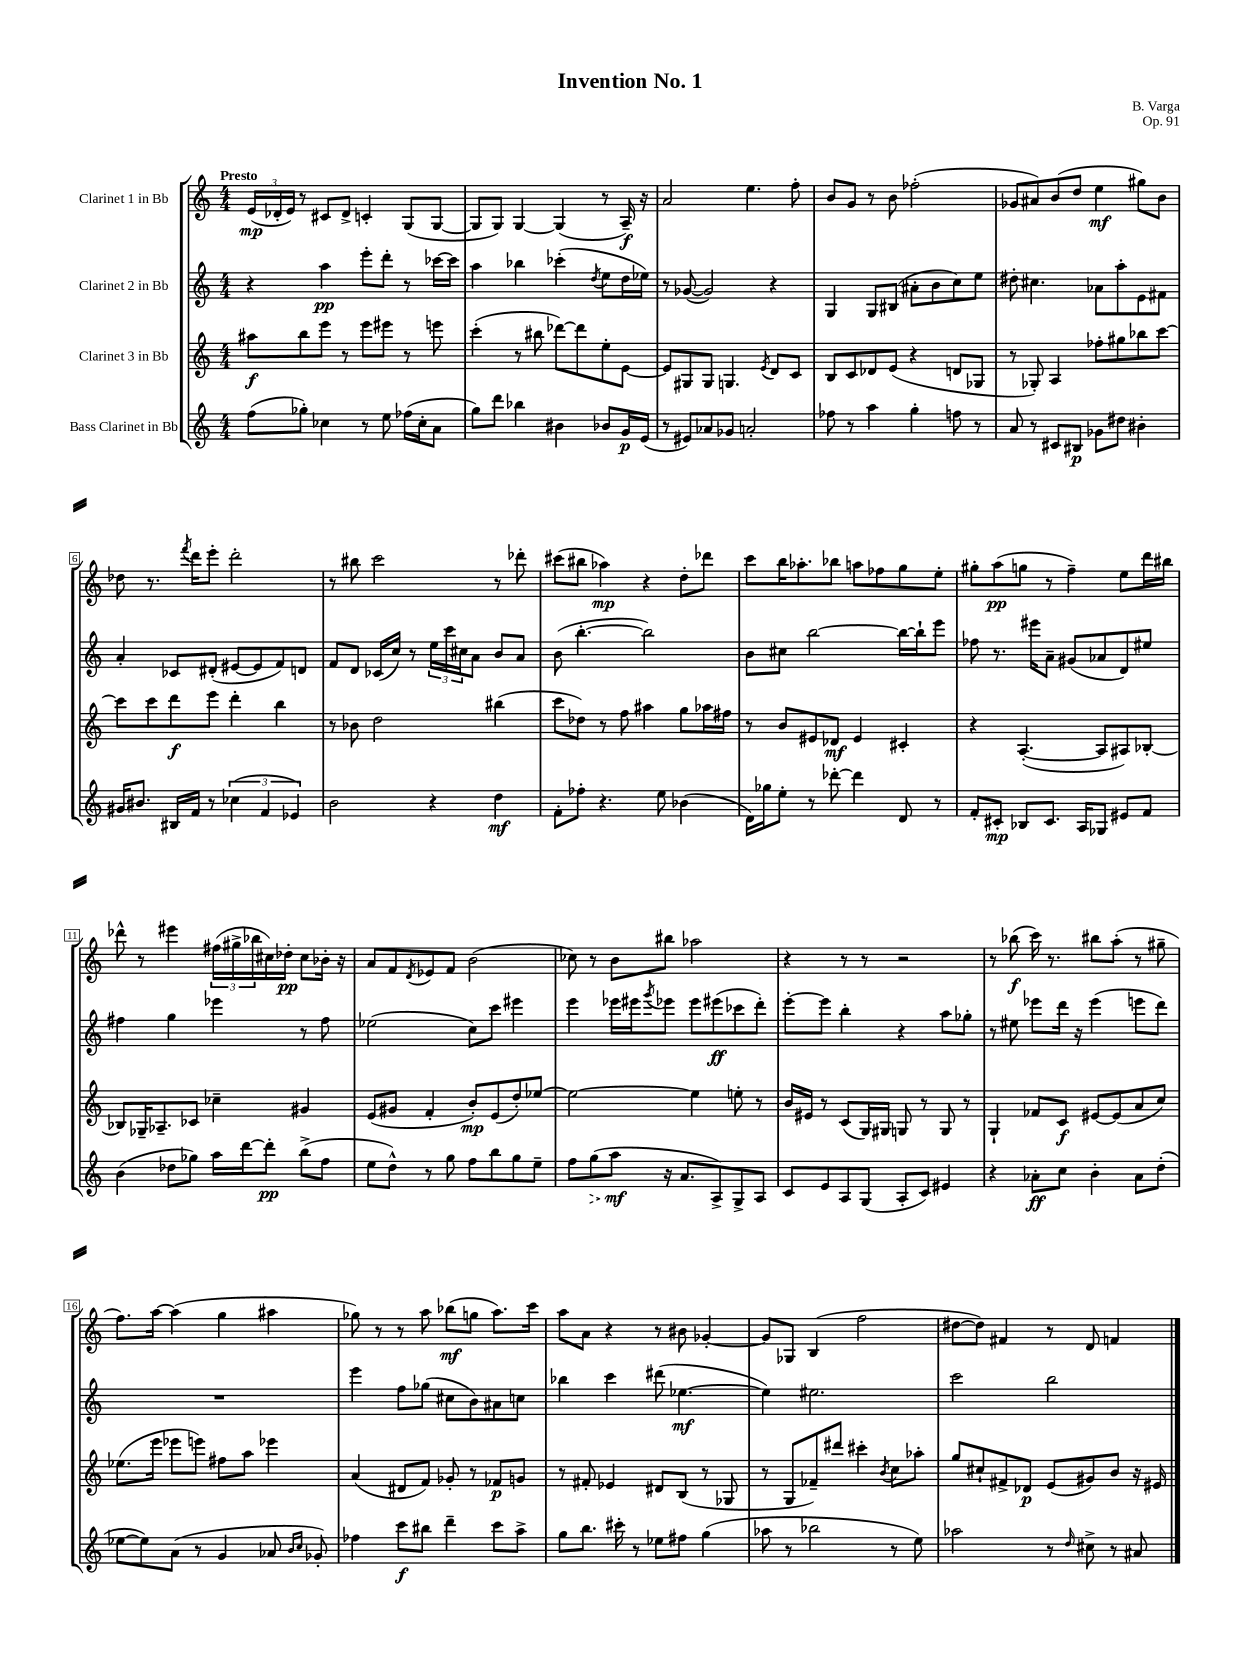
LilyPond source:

\header { title = "Invention No. 1" composer = "B. Varga" opus = "Op. 91" }
<<
\new StaffGroup <<
\new Staff = "s0" \with { instrumentName = "Clarinet 1 in Bb" } {
    \clef treble \key c \major \numericTimeSignature \time 4/4 \tempo "Presto"
    \tuplet 3/2 { e'16\mp( des'16-. e'16) } r8 cis'8 des'8-> c'4-. g8( g8~ |
    g8 g8) g4~ g4( r8 a16--\f) r16 |
    a'2 e''4. f''8-. |
    b'8 g'8 r8 b'8 fes''2-.( |
    ges'8 ais'8) b'8( d''8 e''4\mf gis''8) b'8 |
    des''8 r8. \acciaccatura { f'''8 } d'''16 e'''8-. d'''2-. |
    r8 bis''8 c'''2 r8 des'''8-. |
    cis'''8( bis''8 aes''4\mp) r4 d''8-. des'''8 |
    c'''8 b''16 aes''8.-. bes''8 a''8 fes''8 g''8 e''8-. |
    gis''8-. a''8\pp( g''8 r8 f''4--) e''8 d'''16 bis''16 |
    des'''8-^ r8 eis'''4 \tuplet 3/2 { fis''16( gis''16-> bes''16 } cis''16) des''16-.\pp cis''8 bes'16-. r16 |
    a'8 f'8 \acciaccatura { d'8 } ees'8 f'8 b'2( |
    ces''8) r8 b'8 bis''8 aes''2 |
    r4 r8 r8 r2 |
    r8 bes''8\f( c'''16) r8. bis''8 a''8-.( r8 gis''8-- |
    f''8.) a''16~ a''4( g''4 ais''4 |
    ges''8) r8 r8 a''8 bes''8\mf( g''8 a''8.) c'''16 |
    a''8 a'8 r4 r8 bis'8 ges'4~-. |
    ges'8 ges8 b4( f''2 |
    dis''8~ dis''8) fis'4 r8 d'8 f'4 \bar "|." |
}
\new Staff = "s1" \with { instrumentName = "Clarinet 2 in Bb" } {
    \clef treble \key c \major \numericTimeSignature \time 4/4
    r4 a''4\pp e'''8-. d'''8-. r8 ces'''16~ ces'''16 |
    a''4 bes''4 ces'''4-.( \acciaccatura { d''8 } e''8 d''16 ees''16) |
    r8 ges'8~( ges'2) r4 |
    g4 g8 bis8( ais'8-. b'8 c''8) e''8 |
    dis''8-. cis''4. aes'8 a''8-. e'8 fis'8 |
    a'4-. ces'8 dis'8-.( eis'8~ eis'8 f'8) d'8 |
    f'8 d'8 ces'16( c''16) r8 \tuplet 3/2 { e''16 c'''16 cis''16 } a'8 b'8 a'8 |
    b'8( b''4.~-. b''2) |
    b'8 cis''8 b''2~ b''16~ b''16-! e'''8 |
    fes''8 r8. eis'''16 a'8-- gis'8( aes'8 d'8) eis''8 |
    fis''4 g''4 ees'''4 r8 fis''8 |
    ees''2( c''8) c'''8 eis'''4 |
    e'''4 ees'''16 eis'''16 \acciaccatura { g'''8 } ees'''8 ees'''8 eis'''8\ff( ces'''8 d'''8-.) |
    e'''8~-. e'''8 b''4-. r4 a''8 ges''8-. |
    r8 eis''8 ees'''8 d'''16 r16 ees'''4( e'''8 d'''8) |
    R1 |
    e'''4 f''8 ges''8( cis''8 b'8) ais'8 c''8 |
    bes''4 c'''4 dis'''8( ees''4.~\mf |
    ees''4) eis''2. |
    c'''2 b''2 \bar "|." |
}
\new Staff = "s2" \with { instrumentName = "Clarinet 3 in Bb" } {
    \clef treble \key c \major \numericTimeSignature \time 4/4
    ais''8\f b''8 e'''8 r8 e'''8 eis'''8 r8 e'''8 |
    c'''4-.( r8 bis''8 des'''8~) des'''8 e''8-. e'8~ |
    e'8 gis8 gis8 g4. \acciaccatura { e'8 } d'8 c'8 |
    b8 c'8 des'8 e'8( r4 d'8 ges8 |
    r8 ges8-.) a4 fes''8-. gis''8 bes''8 c'''8~ |
    c'''8 c'''8 d'''8\f e'''8 d'''4-. b''4 |
    r8 bes'8 d''2 bis''4( |
    c'''8 des''8) r8 f''8 ais''4 g''8 aes''16 fis''16 |
    r8 b'8 eis'8 des'8\mf eis'4 cis'4-. |
    r4 a4.~-.( a8 ais8) bes8~-. |
    bes8 ges16-- aes8.-- ces'8 ces''4-- gis'4 |
    e'8( gis'8 f'4-. b'8-.\mp) e'8( d''8-.) ees''8~ |
    ees''2~ ees''4 e''8-. r8 |
    b'16 eis'16 r8 c'8( g16) gis16 g8 r8 g8 r8 |
    g4-! fes'8 c'8\f eis'8~ eis'8( a'8 c''8) |
    ees''8.( e'''16 ees'''8 e'''8) fis''8 a''8 ees'''4 |
    a'4( dis'8 f'8) ges'8-. r8 fes'8\p g'8 |
    r8 fis'8-. ees'4 dis'8 b8( r8 ges8 |
    r8 g8 fes'8--) dis'''8 cis'''4-. \acciaccatura { b'8 } c''8 aes''8-. |
    g''8 cis''8-! fis'8-> des'8\p e'8( gis'8) b'8 r16 eis'16 \bar "|." |
}
\new Staff = "s3" \with { instrumentName = "Bass Clarinet in Bb" } {
    \clef treble \key c \major \numericTimeSignature \time 4/4
    f''8( ges''8-.) ces''4 r8 e''8 fes''16( ces''16-. a'8 |
    g''8) d'''8 bes''4 bis'4 bes'8 g'16\p e'16( |
    r8 eis'8) aes'8 ges'8 a'2-. |
    fes''8 r8 a''4 g''4-. f''8 r8 |
    a'8 r8 cis'8 bis8\p ges'8 dis''8 bis'4-. |
    gis'16 bis'8. bis16 f'16 r8 \tuplet 3/2 { ces''4( f'4 ees'4) } |
    b'2 r4 d''4\mf |
    f'8-. fes''8-. r4. e''8 bes'4( |
    d'16) ges''16 e''8-. r8 des'''8~-. des'''4 d'8 r8 |
    f'8-. cis'8-.\mp bes8 cis'8. a16 ges8 eis'8 f'8 |
    b'4( des''8 ges''8) a''16 d'''16~ d'''8-.\pp b''8->( f''8 |
    e''8 d''8-^) r8 g''8 f''8 b''8 g''8 e''8-- |
    f''8 \once \override Hairpin.style = #'dashed-line g''8\>( a''8\mf\! r16 a'8. a8->) g8-> a8 |
    c'8 e'8 a8 g8( a8-. c'8) eis'4 |
    r4 aes'8-.\ff c''8 b'4-. aes'8 d''8-.( |
    ees''8~ ees''8) a'8( r8 g'4 aes'8 \grace { b'16 c''16 } ges'8-.) |
    fes''4 c'''8\f bis''8 d'''4-- c'''8 a''8-> |
    g''8 b''8. cis'''16-. r8 ees''8 fis''8 g''4( |
    aes''8 r8 bes''2 r8 e''8) |
    aes''2 r8 \grace { d''16 } cis''8-> r8 ais'8 \bar "|." |
}
>>
>>
\layout { \context { \Score \override BarNumber.stencil = #(make-stencil-boxer 0.1 0.3 ly:text-interface::print) } }
